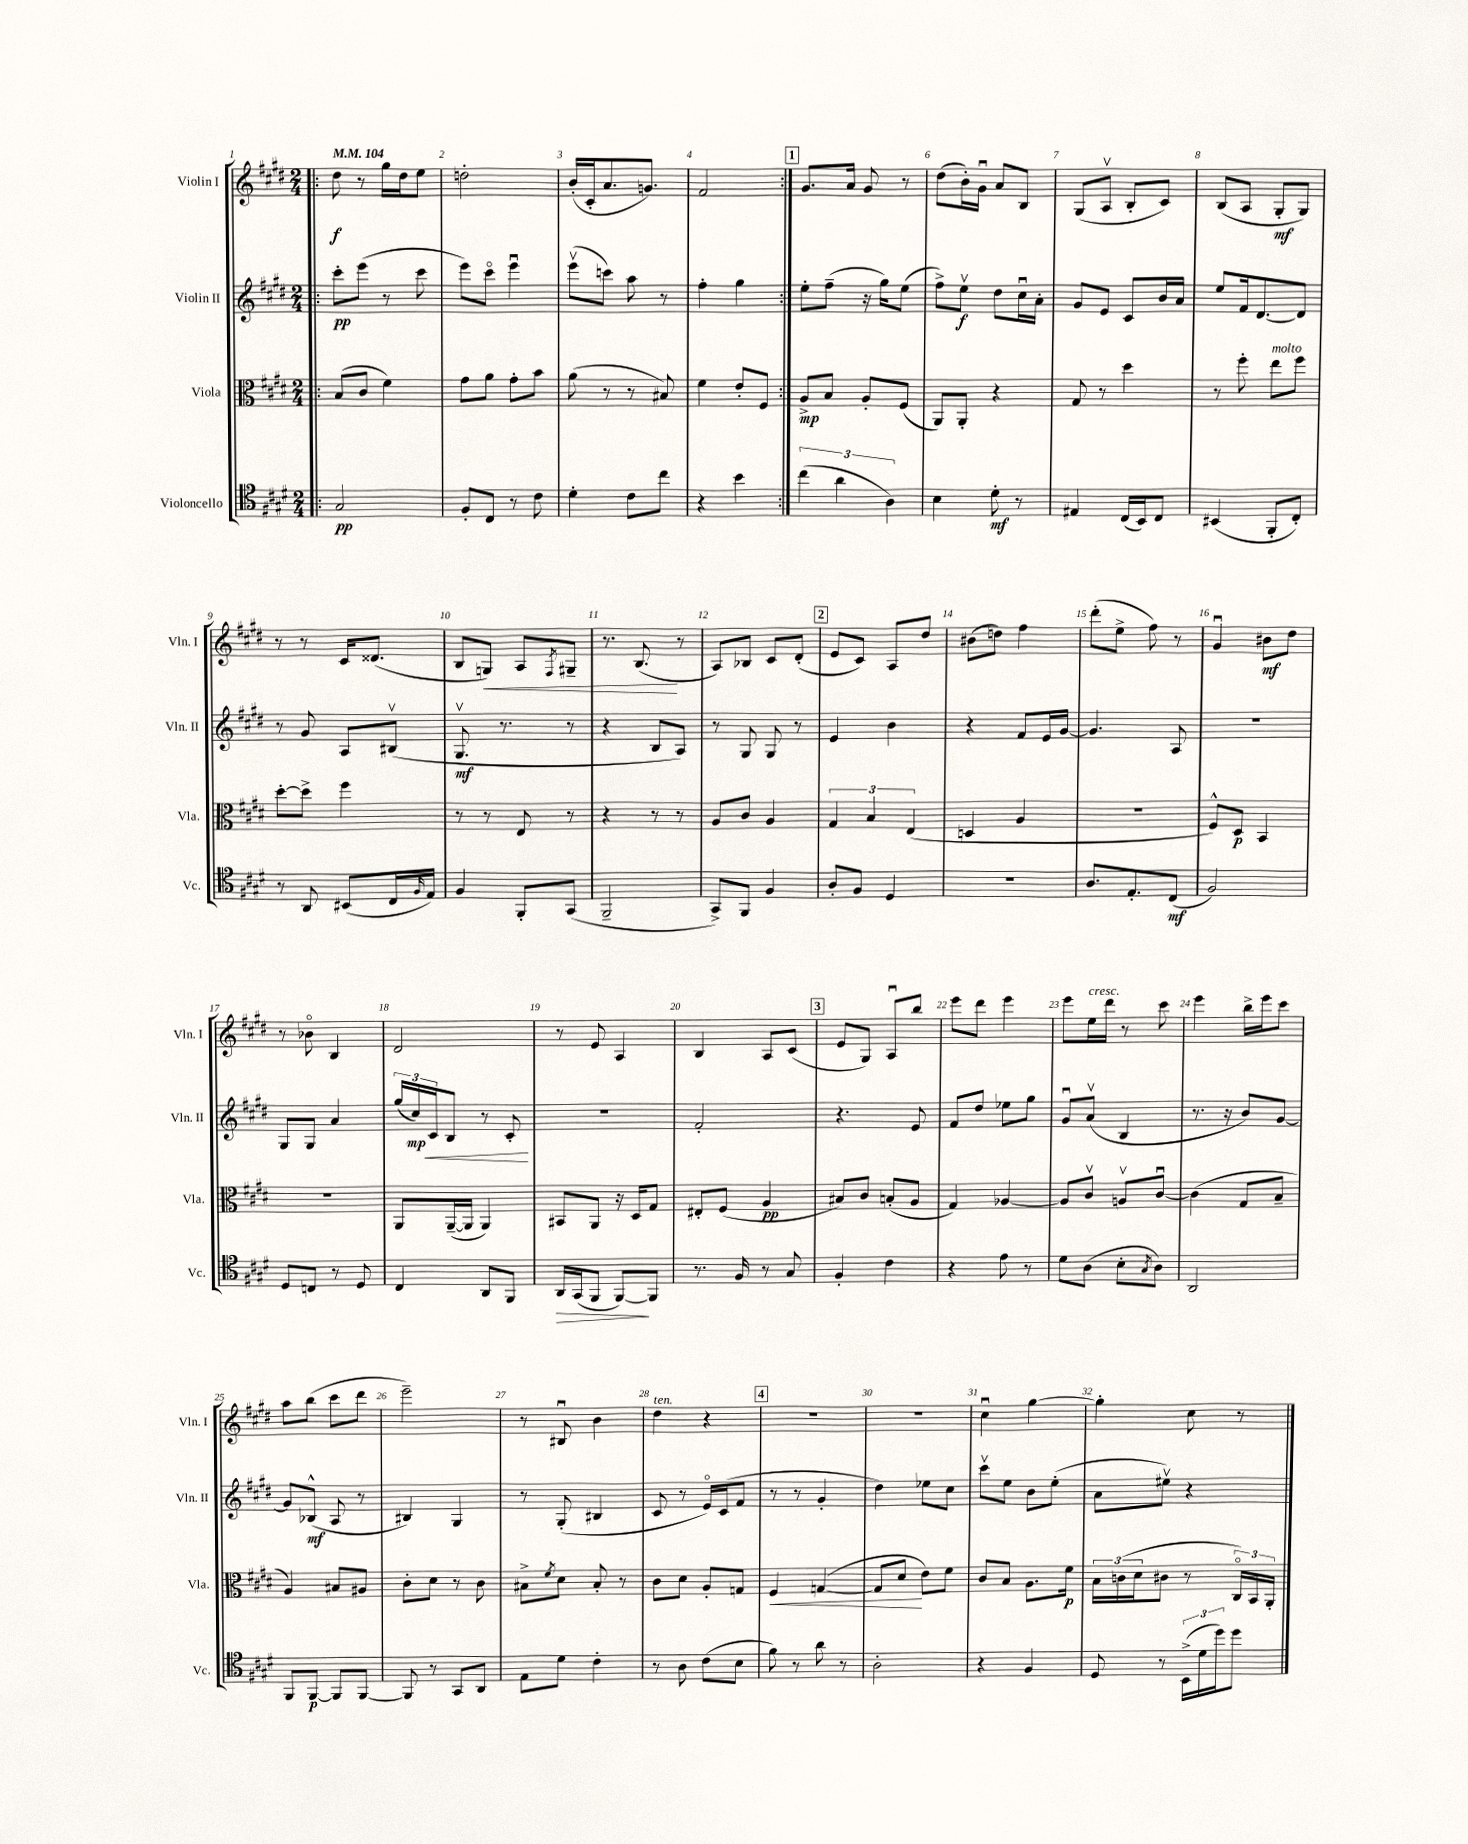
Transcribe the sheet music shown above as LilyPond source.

<<
\new StaffGroup <<
\new Staff = "s0" \with { instrumentName = "Violin I" shortInstrumentName = "Vln. I" } {
    \clef treble \key e \major \numericTimeSignature \time 2/4 \tempo 4 = 104
    \repeat volta 2 { \bar ".|:" dis''8\f r8 gis''16 dis''16 e''8 |
    d''2-. |
    b'16-.( cis'16-. a'8. g'8.) |
    fis'2 | }
    \mark \markup { \box "1" } gis'8. a'16 gis'8 r8 |
    dis''8( b'16-.) gis'16\downbow a'8 b8 |
    gis8( a8\upbow b8-. cis'8) |
    b8( a8 gis8-.\mf gis8) |
    r8 r8 cis'16 disis'8.( |
    b8 g8\<) a8 \acciaccatura { fis8 } gis8-- |
    r8. b8.\!( r8 |
    a8) bes8 cis'8 dis'8-.( |
    \mark \markup { \box "2" } e'8 cis'8) a8 dis''8 |
    bis'8( d''8) fis''4 |
    dis'''8-.( e''8-> fis''8) r8 |
    gis'4\downbow bis'8\mf dis''8 |
    r8 bes'8\flageolet b4 |
    dis'2 |
    r8 e'8 a4 |
    b4 a8 cis'8( |
    \mark \markup { \box "3" } e'8 gis8) a8\downbow b''8 |
    e'''8 dis'''8 e'''4 |
    e'''8 e''16^\markup { \italic "cresc." } dis'''16 r8 cis'''8 |
    e'''4 b''16-> e'''16 cis'''8 |
    a''8 b''8( cis'''8 dis'''8 |
    e'''2--) |
    r8 bis8\downbow b'4 |
    dis''4^\markup { \italic "ten." } r4 |
    \mark \markup { \box "4" } R2 |
    R2 |
    cis''4\downbow gis''4~ |
    gis''4-. cis''8 r8 \bar "|." |
}
\new Staff = "s1" \with { instrumentName = "Violin II" shortInstrumentName = "Vln. II" } {
    \clef treble \key e \major \numericTimeSignature \time 2/4
    \repeat volta 2 { \bar ".|:" cis'''8-.\pp e'''8( r8 cis'''8 |
    e'''8) cis'''8\flageolet e'''4\downbow |
    e'''8\upbow( c'''8) a''8 r8 |
    fis''4-. gis''4 | }
    \mark \markup { \box "1" } e''8-. fis''8--( r16 gis''16) e''8( |
    fis''8->) e''8\upbow\f dis''8 cis''16\downbow a'16-. |
    gis'8 e'8 cis'8 b'16 a'16 |
    e''8 fis'16 dis'8.~ dis'8 |
    r8 gis'8 a8 bis8\upbow( |
    gis8.\upbow\mf r8. r8 |
    r4 b8 a8) |
    r8 gis8 gis8 r8 |
    \mark \markup { \box "2" } e'4 b'4 |
    r4 fis'8 e'16 gis'16~ |
    gis'4. a8 |
    r2 |
    gis8 gis8 a'4 |
    \tuplet 3/2 { gis''16( cis''16\mp) cis'16\< } b8 r8 cis'8-.\! |
    r2 |
    fis'2-. |
    \mark \markup { \box "3" } r4. e'8 |
    fis'8 dis''8 ees''8 gis''8 |
    gis'8\downbow a'8\upbow( b4 |
    r8. r16 b'8) gis'8~ |
    gis'8 bes8-^\mf( a8 r8 |
    bis4) gis4 |
    r8 gis8-.( bis4 |
    cis'8 r8 e'16\flageolet) cis'16( fis'8 |
    \mark \markup { \box "4" } r8 r8 gis'4-. |
    dis''4) ees''8 cis''8 |
    cis'''8\upbow e''8 b'8 e''8-.( |
    a'8 eis''8\upbow) r4 \bar "|." |
}
\new Staff = "s2" \with { instrumentName = "Viola" shortInstrumentName = "Vla." } {
    \clef alto \key e \major \numericTimeSignature \time 2/4
    \repeat volta 2 { \bar ".|:" b8( cis'8 fis'4) |
    gis'8 a'8 gis'8-. b'8 |
    a'8( r8 r8 bis8) |
    fis'4 e'8-. fis8 | }
    \mark \markup { \box "1" } a8->\mp b8 a8-. fis8( |
    a,8) a,8-. r4 |
    gis8 r8 dis''4 |
    r8 fis''8-. e''8^\markup { \italic "molto" } fis''8 |
    dis''8~-. dis''8-> fis''4 |
    r8 r8 e8 r8 |
    r4 r8 r8 |
    a8 cis'8 a4 |
    \mark \markup { \box "2" } \tuplet 3/2 { gis4 b4 e4( } |
    d4 a4 |
    R2 |
    fis8-^) dis8\p b,4 |
    R2 |
    a,8 a,16~--( a,16 a,4) |
    bis,8 a,8 r16 dis16 gis8 |
    eis8-. fis8( a4\pp |
    \mark \markup { \box "3" } bis8) cis'8 b8-.( a8 |
    gis4) aes4~ |
    aes8 cis'8\upbow a8\upbow cis'8~\downbow |
    cis'4( gis8 b8-- |
    a4) bis8 ais8 |
    cis'8-. dis'8 r8 cis'8 |
    bis8-> \acciaccatura { fis'8 } dis'8 bis8-. r8 |
    cis'8 dis'8 a8-. g8 |
    \mark \markup { \box "4" } fis4\< g4~( |
    g8 dis'8\! e'8) fis'8 |
    cis'8 b8 a8. fis'16\p |
    \tuplet 3/2 { b16 c'16( dis'16 } cis'8 r8 \tuplet 3/2 { cis16\flageolet) b,16 a,16-. } \bar "|." |
}
\new Staff = "s3" \with { instrumentName = "Violoncello" shortInstrumentName = "Vc." } {
    \clef tenor \key e \major \numericTimeSignature \time 2/4
    \repeat volta 2 { \bar ".|:" gis2\pp |
    fis8-. cis8 r8 cis'8 |
    dis'4-. cis'8 cis''8 |
    r4 b'4 | }
    \mark \markup { \box "1" } \tuplet 3/2 { cis''4( a'4 a4) } |
    b4 dis'8-.\mf r8 |
    eis4 cis16( b,16) cis8 |
    bis,4( fis,8-. cis8-.) |
    r8 a,8 bis,8( cis16 \grace { fis16 } e16) |
    fis4 fis,8-. gis,8( |
    fis,2-- |
    gis,8->) fis,8 fis4 |
    \mark \markup { \box "2" } a8-. fis8 dis4 |
    R2 |
    a8. e8.-. cis8\mf( |
    fis2) |
    dis8 c8 r8 dis8 |
    cis4 a,8 fis,8 |
    a,16\> gis,16( fis,8 fis,8~\!) fis,8 |
    r8. fis16 r8 gis8 |
    \mark \markup { \box "3" } fis4-. cis'4 |
    r4 e'8 r8 |
    dis'8 a8( b8-. \acciaccatura { gis8 } a8) |
    a,2 |
    fis,8 fis,8~\p fis,8 fis,8~ |
    fis,8 r8 gis,8 a,8 |
    e8 dis'8 cis'4-. |
    r8 a8 cis'8( b8 |
    \mark \markup { \box "4" } fis'8) r8 a'8 r8 |
    a2-. |
    r4 fis4 |
    dis8 r8 \tuplet 3/2 { b,16->( dis'16 dis''16) } dis''8 \bar "|." |
}
>>
>>
\layout { \context { \Score \override BarNumber.break-visibility = ##(#f #t #t) barNumberVisibility = #all-bar-numbers-visible } }
